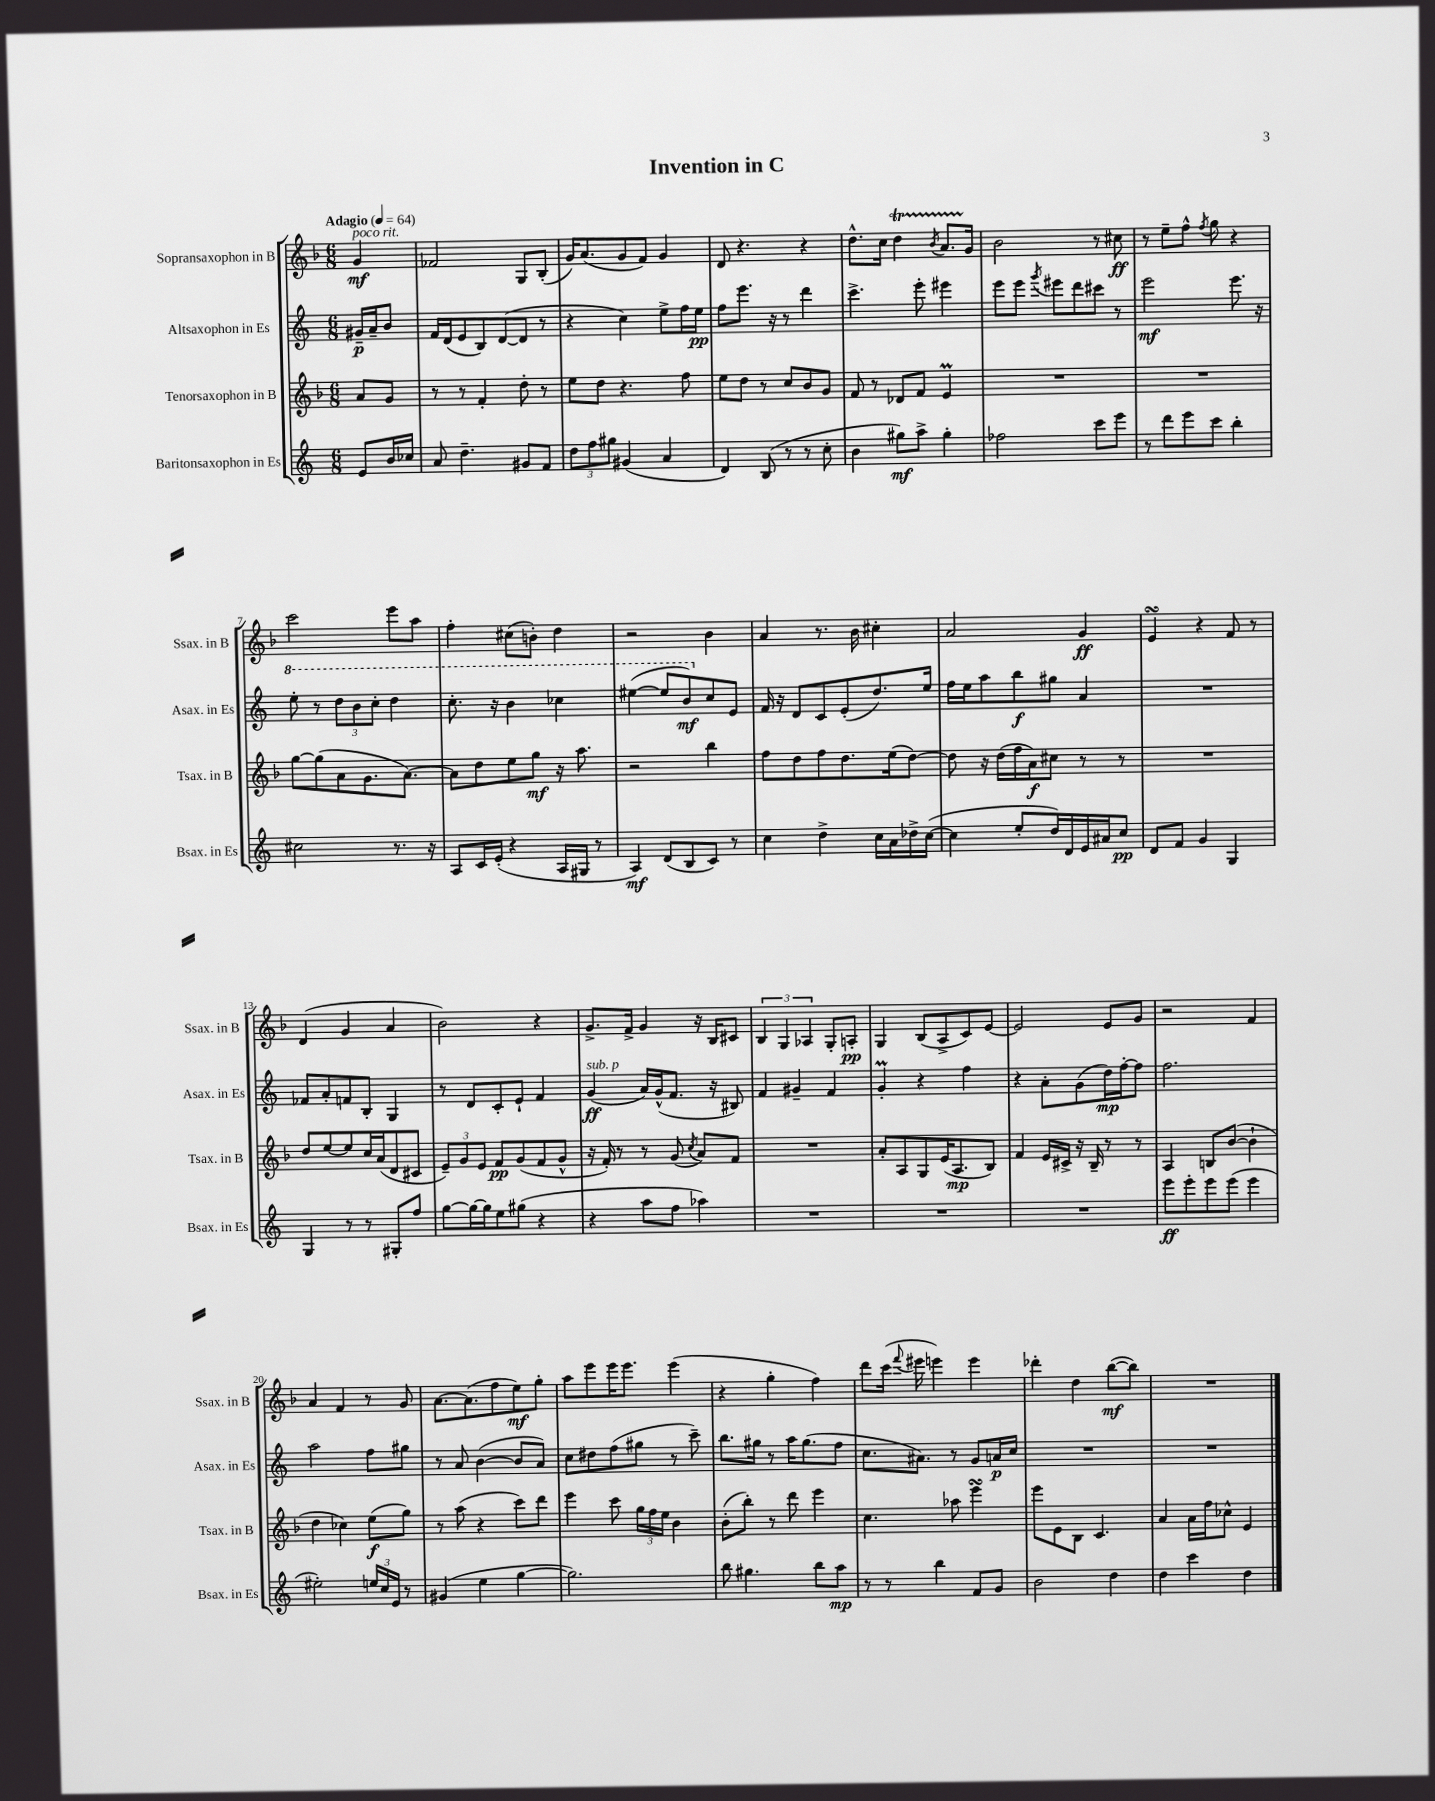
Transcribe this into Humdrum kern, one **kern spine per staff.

**kern	**kern	**kern	**kern
*staff4	*staff3	*staff2	*staff1
*clefG2	*clefG2	*clefG2	*clefG2
*k[]	*k[b-]	*k[]	*k[b-]
*M6/8	*M6/8	*M6/8	*M6/8
*MM64	*MM64	*MM64	*MM64
8e	8a	16g#~	4g
.	.	16a~	.
16b	8g	8b	.
16cc-	.	.	.
=	=	=	=
8a	8r	16f	2f-
.	.	(16d	.
4.dd~	8r	8e	.
.	4f'	8B)	.
.	.	([8d	.
8g#	8dd'	8d]	8G
8f	8r	8r	(8B-'
=	=	=	=
12dd	8ee	4r	16g)
.	.	.	(8.a
12ff	.	.	.
.	8dd	.	.
12gg#	.	.	.
(4g#	4.r	4cc)	8g
.	.	.	8f)
4a	.	8ee^	4g
.	8ff	16ff	.
.	.	16ee	.
=	=	=	=
4d)	8ee	8ff	8d
.	8dd	8.eee	4.r
(8B	8r	.	.
.	.	16r	.
8r	8cc	8r	.
8r	8b-	4ddd	4r
8cc'	8g	.	.
=	=	=	=
4b	8f	4.ccc^	8.dd^^
.	8r	.	.
.	.	.	16cc
8gg#)	8d-	.	4dd
8aa^	8f	8eee'	.
.	.	.	8qb-
4gg#'	4e	4eee#	8.a
.	.	.	16g
=	=	=	=
2ff-	2.r	8eee	2b-
.	.	8eee	.
.	.	8qggg	.
.	.	8eee#	.
.	.	8ddd	.
8ccc	.	8ccc#	8r
8eee	.	8r	8cc#
=	=	=	=
8r	2.r	2eee	8r
8ddd	.	.	8ee~
8eee	.	.	8ff^^
.	.	.	8qff
8ccc	.	.	8gg
4bb'	.	8.eee	4r
.	.	16r	.
=	=	=	=
2cc#	[8gg	8eee'	2ccc
.	(8gg]	8r	.
.	8a	12ddd	.
.	.	12bb	.
.	8.g	.	.
.	.	12ccc'	.
8.r	.	4ddd	8eee
.	[8.a)	.	.
.	.	.	8aa
16r	.	.	.
=	=	=	=
8A	8a]	8.ccc'	4ff'
16c	8dd	.	.
(16e'	.	16r	.
4r	8ee	4bb	(8cc#
.	8gg	.	8b')
16A	16r	4ccc-	4dd
16G#	8.aa	.	.
8r	.	.	.
=	=	=	=
4A)	2r	([4eee#	2r
(8d	.	8eee#]	.
8B	.	8bb)	.
8c)	4bb-	8cc	4b-
8r	.	8e	.
=	=	=	=
4cc	8ff	16f	4a
.	.	16r	.
.	8dd	8d	.
4dd^	8ff	8c	8.r
.	8.dd	(8e'	.
.	.	.	16b-
16cc	.	8.dd)	4cc#'
16a	(16ee	.	.
16dd-^	[8dd)	.	.
([16cc	.	16ee	.
=	=	=	=
4cc]	8dd]	16ff	2a
.	.	16ee	.
.	16r	8aa	.
.	(16dd	.	.
8ee'	16ff	8bb	.
.	16a)	.	.
16dd)	8cc#	8gg#	.
16d	.	.	.
16e	8r	4a	4g
16a#	.	.	.
8cc	8r	.	.
=	=	=	=
8d	2.r	2.r	4e
8f	.	.	.
4g	.	.	4r
4G	.	.	8f
.	.	.	8r
=	=	=	=
4G	8dd	8f-	(4d
.	[8ee	8a'	.
8r	8ee]	8f	4g
8r	16cc	8B'	.
.	(16a	.	.
8G#'	8d	4G	4a
8ff	8c#	.	.
=	=	=	=
[8gg	12e~)	8r	2b-)
.	12g	.	.
16gg_	.	8d	.
.	12e	.	.
16gg]	.	.	.
8ee	8f	8c'	.
(8gg#	(8g	8e`	.
4r	8f	4f	4r
.	8g^^	.	.
=	=	=	=
4r	16r	(4g	8.g^
.	16f')	.	.
.	8r	.	.
.	.	.	16f^
8aa	8r	16a)	4g
.	.	(16g^^	.
8ff	(8g	8.f	.
.	8qcc	.	.
4aa-)	8a)	.	16r
.	.	16r	16B-
.	8f	8B#)	8c#
=	=	=	=
2.r	2.r	4f	6B-
.	.	.	6G
.	.	4g#~	.
.	.	.	6A-
.	.	4f	8G'
.	.	.	8A'
=	=	=	=
2.r	8a'	4g'	4G
.	8A	.	.
.	8G	4r	(8B-
.	(16e	.	8A^
.	8.A	.	.
.	.	4ff	8c)
.	8B-)	.	[8e
=	=	=	=
2.r	4f	4r	2e]
.	16e	8a'	.
.	16c#^	.	.
.	16r	(8g	.
.	16B-~	.	.
.	8r	16dd)	8e
.	.	[16ff'	.
.	8r	8ff]	8g
=	=	=	=
8eee	4A	2.ff	2r
8eee'	.	.	.
8eee	8B	.	.
(8eee	([8b-	.	.
4eee	4b-`]	.	4f
=	=	=	=
2ee#')	4dd	2aa	4a
.	4cc-)	.	4f
24ee	(8ee	8ff	8r
24cc	.	.	.
24e	.	.	.
8r	8gg)	8gg#	8g
=	=	=	=
(4g#	8r	8r	[8.a
.	(8aa	8a	.
.	.	.	(8.a]
4ee	4r	([4b	.
.	.	.	8ff
[4gg	8ccc)	8b]	8ee)
.	8ddd	8a)	8gg'
=	=	=	=
2.gg])	4eee	8cc	8aa
.	.	8dd#	8eee
.	8ccc	(8ff	16eee
.	.	.	8.eee
.	24gg	8gg#	.
.	24ff	.	.
.	24ee	.	.
.	4b-	8r	(4eee
.	.	8ccc~)	.
=	=	=	=
8bb	(8b-'	8.bb	4r
4.gg#	8bb-')	.	.
.	.	16gg#	.
.	8r	8r	4gg'
.	8ddd	16aa	.
.	.	(8.gg#	.
8bb	4eee	.	4ff)
8aa	.	8ff	.
=	=	=	=
8r	4.cc	8.cc	8ddd
8r	.	.	(16ccc
.	.	.	8qqfff
.	.	8.a#)	16eee#
4bb	.	.	4eee)
.	8aa-	8r	.
8f	4eee	8g	4eee
8g	.	16a	.
.	.	16cc	.
=	=	=	=
2b	8eee	2.r	4ddd-'
.	8e	.	.
.	8B-	.	4dd
.	4.c	.	.
4dd	.	.	([8bb-
.	.	.	8bb-])
=	=	=	=
4dd	4a	2.r	2.r
4ccc	16a	.	.
.	16ff	.	.
.	8cc-^^	.	.
4dd	4e	.	.
==	==	==	==
*-	*-	*-	*-
